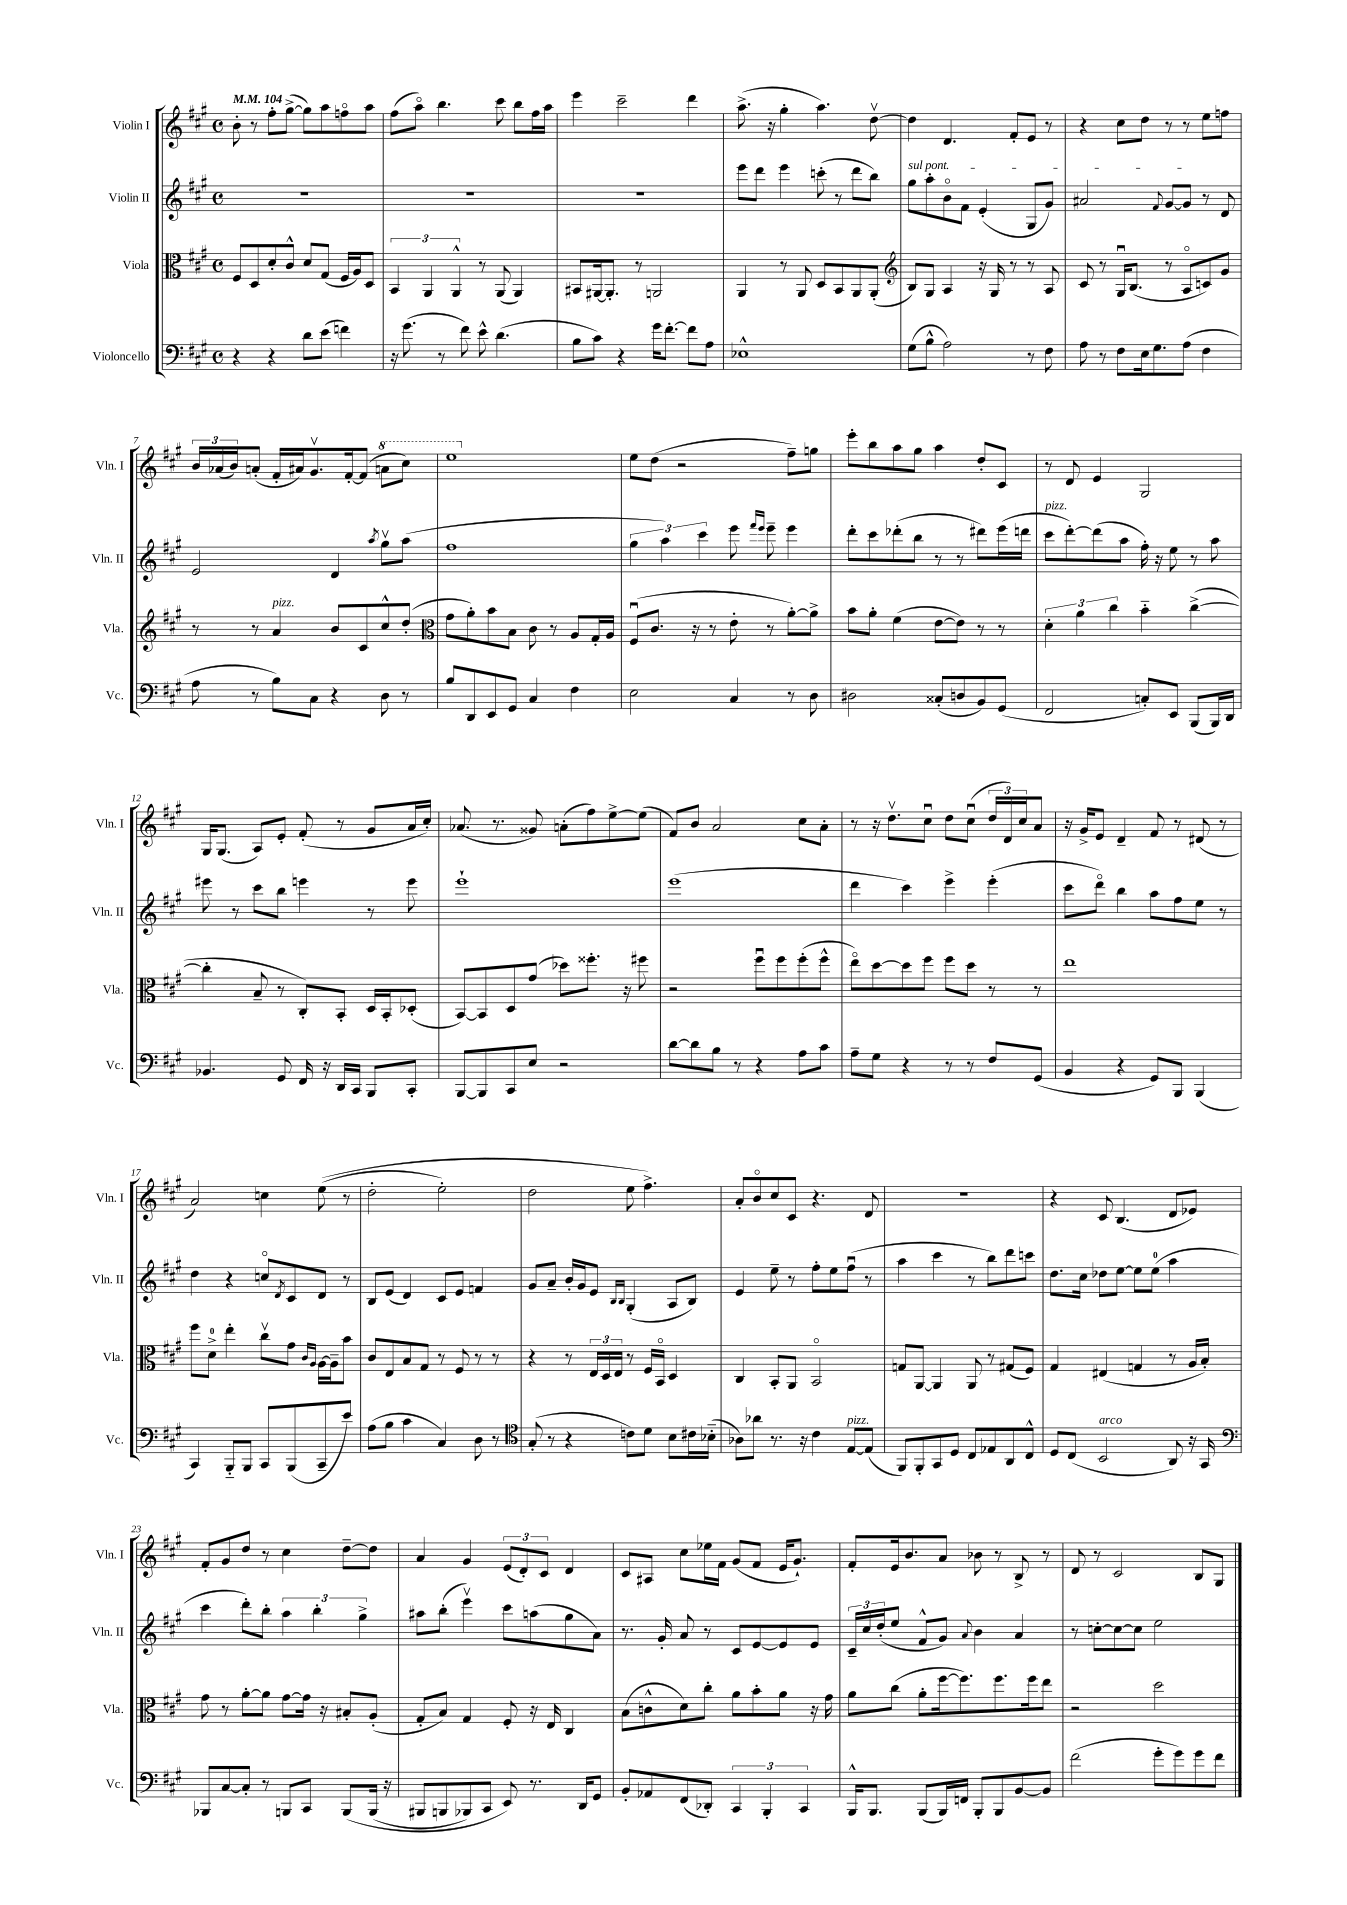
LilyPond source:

<<
\new StaffGroup <<
\new Staff = "s0" \with { instrumentName = "Violin I" shortInstrumentName = "Vln. I" } {
    \clef treble \key a \major \defaultTimeSignature \time 4/4 \tempo 4 = 104
    b'8-. r8 fis''8-. gis''8~->( gis''8) a''8 f''8\flageolet a''8 |
    fis''8( a''8\flageolet) b''4. cis'''8 b''8 fis''16 a''16 |
    e'''4 cis'''2-- d'''4 |
    a''8.->( r16 gis''4-. a''4.) d''8~\upbow |
    d''4 d'4. fis'8-. e'8 r8 |
    r4 cis''8 d''8 r8 r8 e''8 f''8 |
    \tuplet 3/2 { b'16 aes'16( b'16) } a'8-.( fis'16-. ais'16) gis'8.\upbow fis'16~-. fis'8( \ottava #1 a''!8 cis'''8) |
    e'''1 \ottava #0 |
    e''8 d''8( r2 fis''8--) g''8 |
    e'''8-. b''8 a''8 gis''8 a''4 d''8-. cis'8 |
    r8 d'8 e'4 gis2 |
    gis16 gis8.( a8) e'8-. fis'8-.( r8 gis'8 a'16 cis''16-.) |
    aes'8.( r8. gisis'8) a'8-.( fis''8) e''8~-> e''8( |
    fis'8) b'8 a'2 cis''8 a'8-. |
    r8 r16 d''8.\upbow cis''8\downbow d''8 cis''8\downbow( \tuplet 3/2 { d''16 d'16) cis''16 } a'8 |
    r16 gis'16-> e'8 d'4-- fis'8 r8 dis'8( r8 |
    a'2) c''4 e''8(\( r8 |
    d''2-. e''2-.) |
    d''2 e''8 fis''4.->\) |
    a'8-. b'8\flageolet cis''8 cis'8 r4. d'8 |
    R1 |
    r4 cis'8 b4.( d'8 ees'8) |
    fis'8-. gis'8 d''8 r8 cis''4 d''8~-- d''8 |
    a'4 gis'4 \tuplet 3/2 { e'8( d'8-.) cis'8 } d'4 |
    cis'8 ais8 cis''8 ees''16 fis'16 gis'8( fis'8 e'16 gis'8.-!) |
    fis'8-. e'16 b'8. a'8 bes'8 r8 b8-> r8 |
    d'8 r8 cis'2 b8 gis8 \bar "|." |
}
\new Staff = "s1" \with { instrumentName = "Violin II" shortInstrumentName = "Vln. II" } {
    \clef treble \key a \major \defaultTimeSignature \time 4/4
    R1 |
    R1 |
    R1 |
    e'''8 d'''8 e'''4 c'''8-.( r8 d'''8 b''8) |
    \once \override TextSpanner.bound-details.left.text = \markup { \italic "sul pont." } gis''8\startTextSpan a''8-. b'8\flageolet fis'8 e'4-.( gis8 gis'8) |
    ais'2 \appoggiatura { fis'8 } gis'8~ gis'8\stopTextSpan r8 d'8 |
    e'2 d'4 \acciaccatura { a''8 } gis''8\upbow a''8( |
    fis''1 |
    \tuplet 3/2 { gis''4 a''4) cis'''4 } e'''8 \grace { fis'''16 e'''16 } e'''8-- e'''4 |
    d'''8-. cis'''8 des'''8-.( b''8 r8 r8 dis'''8) e'''16( d'''16 |
    cis'''8^\markup { \italic "pizz." } d'''8~-.) d'''8( a''8 fis''16-.) r16 e''8 r8 a''8 |
    eis'''8 r8 cis'''8 b''8 e'''4 r8 e'''8 |
    e'''1-! |
    e'''1( |
    d'''4 cis'''4) e'''4-> e'''4-.( |
    cis'''8 d'''8\flageolet) b''4 a''8 fis''8 e''8 r8 |
    d''4 r4 c''8\flageolet \acciaccatura { d'8 } cis'8 d'8 r8 |
    b8 e'8( d'4) cis'8 e'8 f'4 |
    gis'8 a'8-- b'16-. gis'16 e'8 \grace { b16 b16 } gis4-.( a8 b8) |
    e'4 e''8-- r8 fis''8-. e''8 fis''8\downbow( r8 |
    a''4 cis'''4 r8 b''8) d'''8 c'''8 |
    d''8. cis''16 des''8 e''8~ e''8 e''8-0( a''4 |
    cis'''4 d'''8-.) b''8-. \tuplet 3/2 { a''4 b''4-. gis''4-> } |
    ais''8 b''8-.( e'''4\upbow) cis'''8 a''8( gis''8 a'8) |
    r8. gis'16-. a'8 r8 cis'8 e'8~ e'8 e'8 |
    \tuplet 3/2 { cis'16-- cis''16 d''16-.( } e''8 fis'8-^ gis'8) \appoggiatura { a'8 } b'4 a'4 |
    r8 c''8~-. c''8~ c''8 e''2 \bar "|." |
}
\new Staff = "s2" \with { instrumentName = "Viola" shortInstrumentName = "Vla." } {
    \clef alto \key a \major \defaultTimeSignature \time 4/4
    fis8 d8 d'8-. cis'8-^ d'8 gis8( fis16 a16) d8 |
    \tuplet 3/2 { b,4 a,4 a,4-^ } r8 a,8( a,4) |
    bis,8 ais,16~ ais,8.-. r8 a,2 |
    a,4 r8 a,8 d8 b,8 a,8 a,8-.( |
    \clef treble b8) gis8 a4 r16 gis16 r8 r8 a8 |
    cis'8 r8 gis16\downbow b8.( r8 a8\flageolet c'8) gis'8 |
    r8 r8 a'4^\markup { \italic "pizz." } b'8 cis'8 cis''8-^ d''8-.( |
    \clef alto gis'8 a'8-.) b'8 b8 cis'8 r8 a8 gis16-. a16 |
    fis8\downbow( cis'8. r16 r8 e'8-. r8 a'8~-.) a'8-> |
    b'8 a'8-. fis'4( e'8~ e'8) r8 r8 |
    \tuplet 3/2 { d'4-. a'4 cis''4 } b'4-_ cis''4~->( |
    cis''4-. b8-- r8 cis8-.) b,8-. d16 b,16-. des8-.( |
    b,8~) b,8 d8 gis'8( des''8) fisis''8.-. r16 fis''8 |
    r2 fis''8\downbow fis''8 fis''8-.( fis''8-^ |
    e''8\flageolet) d''8~ d''8 fis''8 fis''8 d''8 r8 r8 |
    e''1 |
    fis''8 d'8-0-> e''4-. cis''8\upbow gis'8 \grace { cis'16 a16 } a16~ a16-- b'8 |
    cis'8 e8 b8 gis8 r8 fis8 r8 r8 |
    r4 r8 \tuplet 3/2 { e16 d16 e16 } r8 fis16 b,16\flageolet d4 |
    cis4 b,8-. a,8 b,2\flageolet |
    g8 a,8~ a,4 a,8 r8 gis8( fis8) |
    gis4 eis4( g4 r8 a16 b16-.) |
    gis'8 r8 a'8~-. a'8 gis'8~ gis'16 r16 bis8-. a8-.( |
    gis8-. b8) gis4 fis8-. r16 e16 cis4 |
    b8( c'8-^ d'8) cis''8-. a'8 b'8-. a'8 r16 gis'16 |
    a'8 cis''8( a'8-. fis''16~ fis''8.) fis''8. fis''16 e''8 |
    r2 d''2 \bar "|." |
}
\new Staff = "s3" \with { instrumentName = "Violoncello" shortInstrumentName = "Vc." } {
    \clef bass \key a \major \defaultTimeSignature \time 4/4
    r4 r4 d'8 e'8( f'4) |
    r16 gis'8.( r8 fis'8) e'8-^ d'4.( |
    b8 cis'8) r4 gis'16 fis'8.~-. fis'8 a8 |
    ees1-^ |
    gis8( b8-^ a2) r8 fis8 |
    a8 r8 fis8 e16 gis8. a8( fis4 |
    a8 r8 b8) cis8 r4 d8 r8 |
    b8 d,8 e,8 gis,8 cis4 fis4 |
    e2 cis4 r8 d8 |
    dis2 cisis8-.( d8 b,8) gis,8( |
    fis,2 c8-.) e,8 b,,8( b,,16) d,16 |
    bes,4. gis,8 fis,16 r16 d,16 cis,16 b,,8 cis,8-. |
    b,,8~ b,,8 cis,8 e8 r2 |
    d'8~ d'8 b8 r8 r4 a8 cis'8 |
    a8-- gis8 r4 r8 r8 fis8 gis,8( |
    b,4 r4 gis,8) b,,8 b,,4( |
    cis,4) b,,8-_ b,,8 cis,8 b,,8( cis,8-- e'8) |
    a8( b8 cis'4 cis4) d8 r8 |
    \clef tenor gis8-.( r8 r4 c'8) d'8 b8 cis'16 bes16-_( |
    aes8) aes'8 r8. r16 cis'4 e8~^\markup { \italic "pizz." } e8( |
    fis,8) fis,8-. gis,8 d8 cis8 ees8 a,8 cis8-^ |
    d8 cis8( b,2^\markup { \italic "arco" } a,8) r16 gis,16 |
    \clef bass bes,,8 cis8~ cis8-. r8 b,,8 cis,8 b,,8\( b,,16( r16 |
    bis,,8 b,,8 bes,,8) cis,8 e,8\) r8. d,16 gis,8 |
    b,8-. aes,8 fis,8( des,8-.) \tuplet 3/2 { cis,4 b,,4-. cis,4 } |
    b,,16-^ b,,8. b,,8( b,,16) f,16 b,,8-. b,,8 b,8~ b,8 |
    fis'2( gis'8-. gis'8) gis'8 fis'8 \bar "|." |
}
>>
>>
